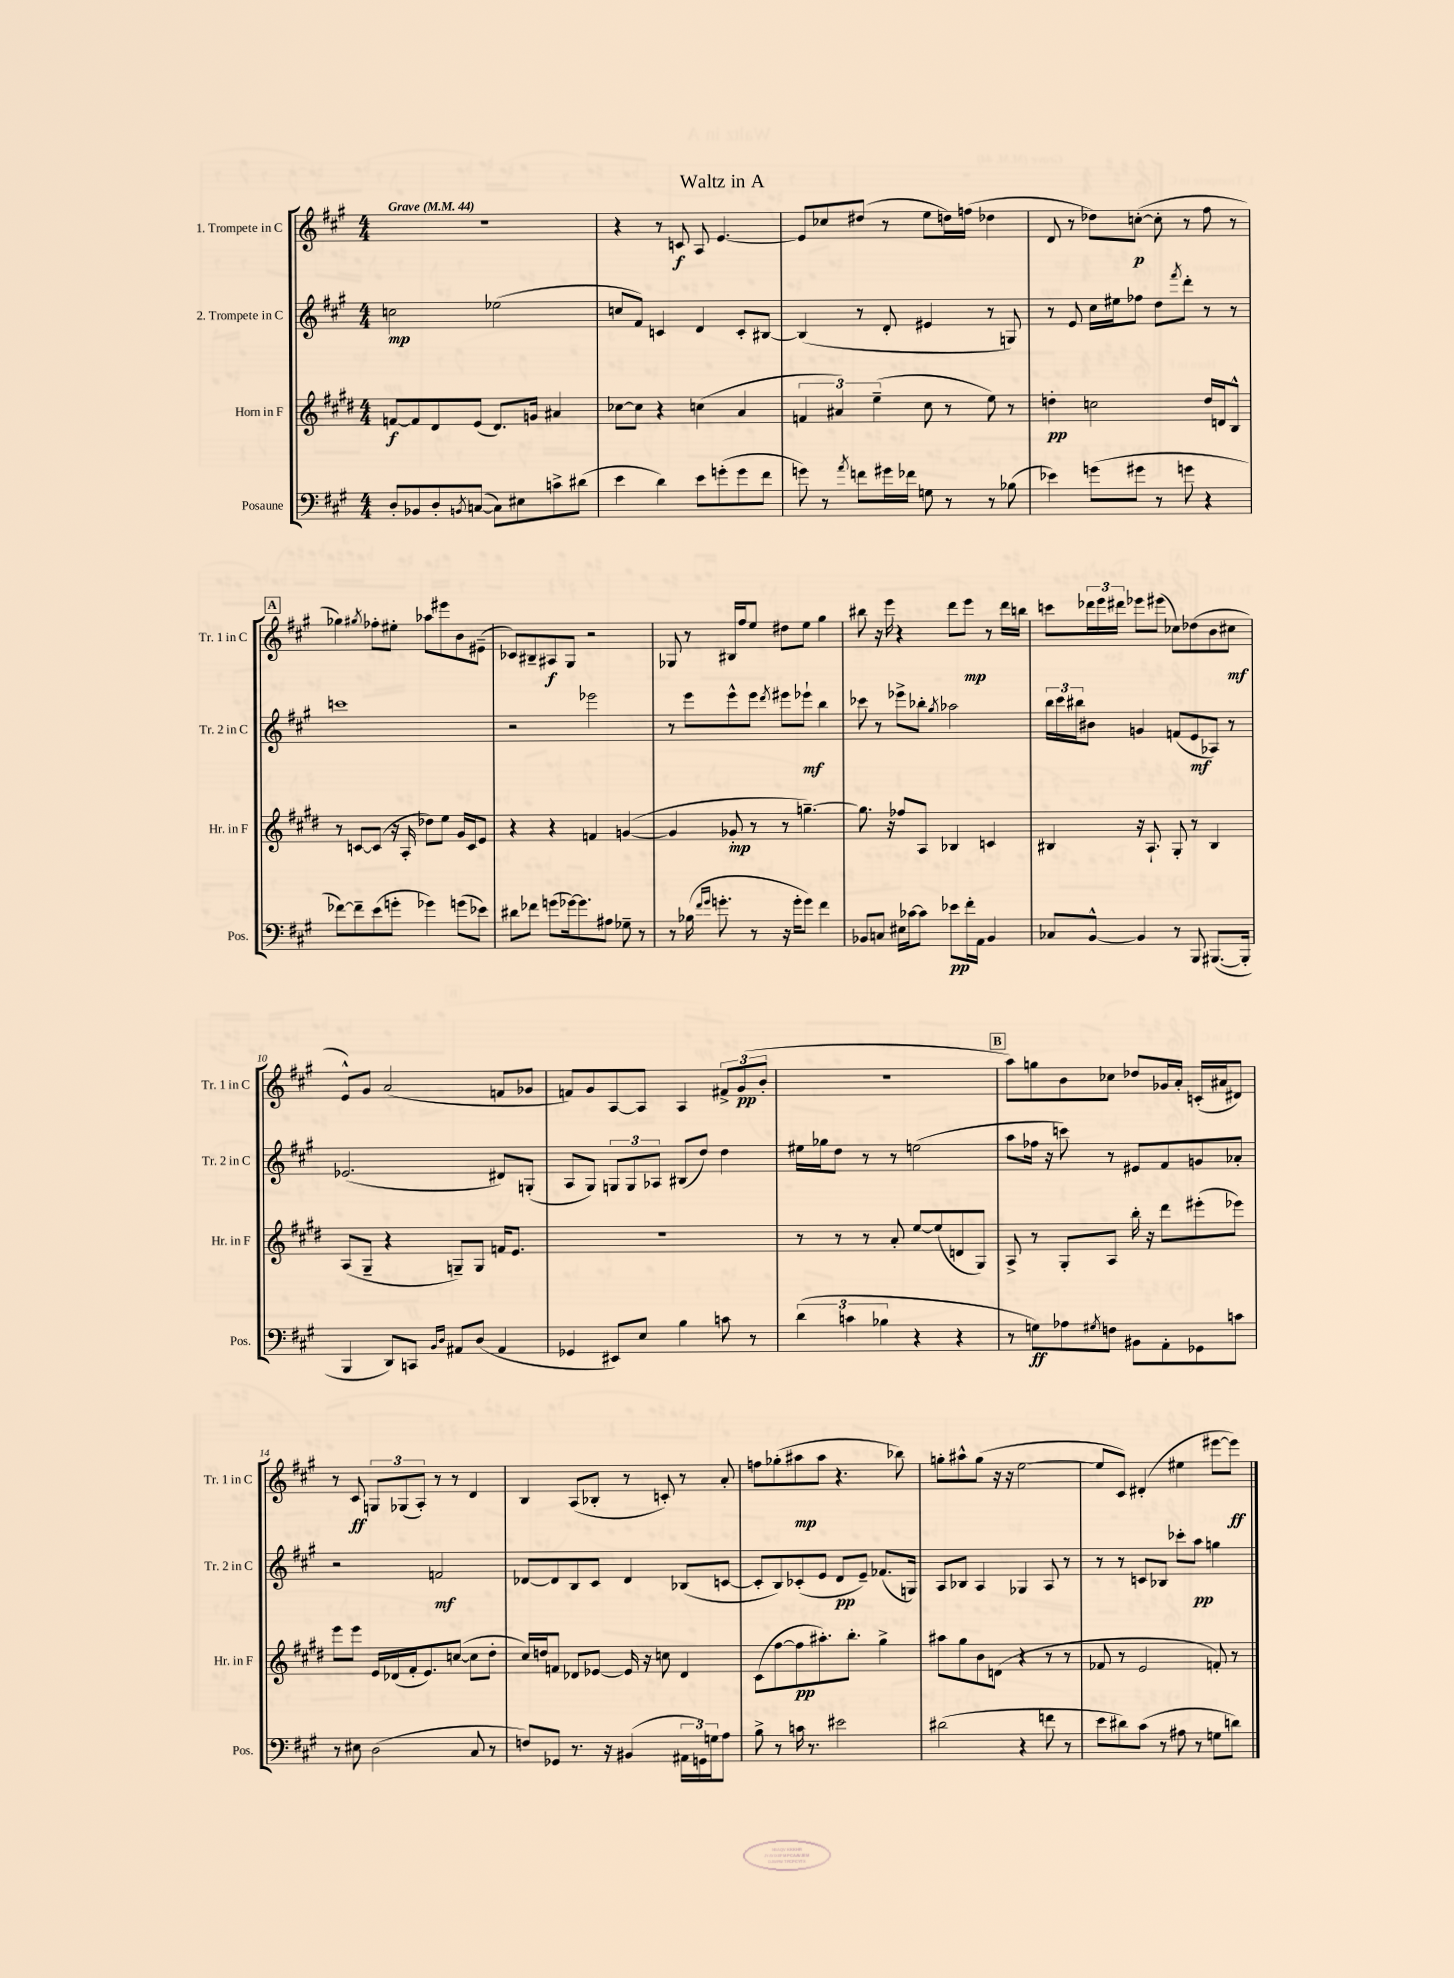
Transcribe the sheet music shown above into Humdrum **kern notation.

**kern	**kern	**kern	**kern
*staff4	*staff3	*staff2	*staff1
*clefF4	*clefG2	*clefG2	*clefG2
*k[f#c#g#]	*k[f#c#g#d#]	*k[f#c#g#]	*k[f#c#g#]
*M4/4	*M4/4	*M4/4	*M4/4
*MM44	*MM44	*MM44	*MM44
8D'	[8f	2cc	1r
8BB-	8f]	.	.
8D'	8d#	.	.
8qBB	.	.	.
([8C	(8e	.	.
8C])	8.d#)	(2ee-	.
8E#	.	.	.
.	16g	.	.
8c^	4a#	.	.
(8d#	.	.	.
=	=	=	=
4e	[8cc-	8cc	4r
.	8cc-]	8f#)	.
4d)	4r	4c	8r
.	.	.	8c
8e	(4cc	4d	8A
(8g'	.	.	[4.e
8g	4a	8c'	.
8f#	.	[8B#	.
=	=	=	=
8g)	6f	(4B#]	8e]
8r	.	.	8cc-
.	6a#)	.	.
8qa	.	.	.
8f	.	8r	(8dd#
.	(6ee~	.	.
16g#	.	8d'	8r
16f-	.	.	.
8G	8cc#	4e#	8ee
8r	8r	.	16dd)
.	.	.	(16ff
8r	8ee)	8r	4dd-
(8B-	8r	8G)	.
=	=	=	=
4e-)	4dd'	8r	8d
.	.	8e	8r
(8g	2cc	16cc#	8dd-)
.	.	16ee#	.
8g#	.	8ff-	([8cc'
8r	.	8dd	8cc']
.	.	8qfff#	.
8g	.	8ddd'	8r
4r	16dd	8r	8ff#
.	16d	.	.
.	8B^^	8r	8r
=	=	=	=
[8f-)	8r	1ccc	4gg-)
8f-~]	[8c	.	.
.	.	.	8qgg#
(8e	(8c]	.	8ff-'
8g'	16r	.	8ee#'
.	16A'	.	.
4g-)	8dd-)	.	8aa-
.	8ee	.	8eee#
(8g	16g#	.	8b
.	16c	.	.
8e-)	8e	.	(8e#~
=	=	=	=
8d#	4r	2r	8c-)
8f-	.	.	8B#~
(8g	4r	.	8A#
[16g-)	.	.	8G#
8.g-]	.	.	.
.	4f	2eee-	2r
8A#	.	.	.
8G-~	([4g	.	.
8r	.	.	.
=	=	=	=
8r	4g]	8r	8G-
(16B-	.	8eee	8r
16qqf#	.	.	.
16qqg#	.	.	.
8.g'	.	.	.
.	8g-'	8eee^^	16B#
.	.	.	16ff#
8r	8r	8eee	8ee
.	.	8qddd	.
16r	8r	8eee#	8dd#
16g'	.	.	.
8g)	[4.gg~)	8eee-`	8ee
4f#	.	4bb	4gg#
=	=	=	=
8BB-	8.gg]	8ccc-	8bb#
8C	.	8r	16r
.	16r	.	16eee
16E#	8ff-	8eee-^	4r
[16c-	.	.	.
8c-]	8A	8bb-'	.
.	.	8qgg#	.
8e-	4B-	2aa-	8ddd
16f#'	.	.	8eee
16AA	.	.	.
4BB-	4c	.	8r
.	.	.	16ddd
.	.	.	16bb
=	=	=	=
8C-	4B#	24bb	8ccc
.	.	24ccc#	.
.	.	24bb#	.
[8BB^^	.	8b#	24ddd-
.	.	.	24eee
.	.	.	24ddd#
4BB]	16r	4g	8eee-
.	8.A`	.	.
.	.	.	(8eee#
8r	8G#'	(8f	8cc-)
8BBB	8r	8e	(8dd-
([8.BBB#	4B#	8A-)	8b
.	.	8r	8cc#
16BBB#']	.	.	.
=	=	=	=
4BBB	(8A	(2.e-	8e^^)
.	8G#~	.	8g#
8DD)	4r	.	(2a
8CC	.	.	.
16qqBB	.	.	.
16qqD	.	.	.
8AA#	8G~)	.	.
(8D	8G	.	.
4AA#	16f	8d#)	8f
.	8.e	.	.
.	.	(8G'	8g-
=	=	=	=
4GG-	1r	8A	8f)
.	.	8G#)	8g#
8EE#)	.	12G	[8A
.	.	12G	.
8E	.	.	8A]
.	.	12A-	.
4B	.	(8B#	4A
.	.	8dd)	.
8c	.	4dd	12f#^
.	.	.	(12g#
8r	.	.	.
.	.	.	12b'
=	=	=	=
(6d	8r	16ee#	1r
.	.	16gg-	.
.	8r	8dd	.
6c	.	.	.
.	8r	8r	.
6B-	.	.	.
.	8a'	8r	.
4r	[8ee	(2ee	.
.	(8ee]	.	.
4r	8d	.	.
.	8G#)	.	.
=	=	=	=
8r	8A^	8aa	8aa)
8G)	8r	16ff-	8gg
.	.	16r	.
8A-	8G#'	8ccc)	8b
8qG#	.	.	.
8F	8A	8r	8cc-
8BB#	16bb'	8e#	8dd-
.	16r	.	.
8AA'	8ddd#	8f#	16g-
.	.	.	16a'
8GG-	(8eee#'	8g	(16c'
.	.	.	16a#
8c	8eee-)	8a-'	8d#)
=	=	=	=
8r	8eee	2r	8r
8E#	8eee	.	8c#
(2D	16e	.	12G
.	(16d-	.	.
.	.	.	(12G-
.	16f#'	.	.
.	.	.	12A')
.	8.e)	.	.
.	.	2f	8r
.	([8cc	.	8r
8C#	8cc]	.	4d
8r	8dd#'	.	.
=	=	=	=
8F)	16cc#)	[8d-	4B
.	16dd	.	.
8GG-	8f	8d-]	.
8.r	8d-	8B	(8A
.	[8e-	8c#	8B-'
16r	.	.	.
(4BB#	16e-]	4d-	8r
.	16r	.	.
.	8cc	.	8c')
24AA#	4d-	(8B-	8r
24GG)	.	.	.
24G	.	.	.
8A	.	[8c	8a'
=	=	=	=
8B^	(8c#	8c']	8ff
8r	[8ff#	8B)	(8gg-'
16c	8ff#]	(8c-'	8aa#
8.r	.	.	.
.	8.aa#')	8e	8aa#
2e#	.	8d	4.r
.	8.bb'	.	.
.	.	8e~)	.
.	4gg#^	(8.f-	.
.	.	.	8bb-)
.	.	16G)	.
=	=	=	=
(2d#	8aa#	8A	8gg'
.	8gg#	8B-	8aa#^^
.	8b	4A	(8gg
.	(8d	.	16r
.	.	.	16r
4r	4r	4G-	[2ee
8f	8r	8A	.
8r	8r	8r	.
=	=	=	=
8e	8f-	8r	8ee]
8d#)	8r	8r	8c#)
(8c#	2e	8c	(4d#'
8r	.	8B-	.
8A#	.	8ccc-'	4ee#
8r	.	8aa	.
8G	8f')	4gg	[8eee#
8d)	8r	.	8eee#])
==	==	==	==
*-	*-	*-	*-
